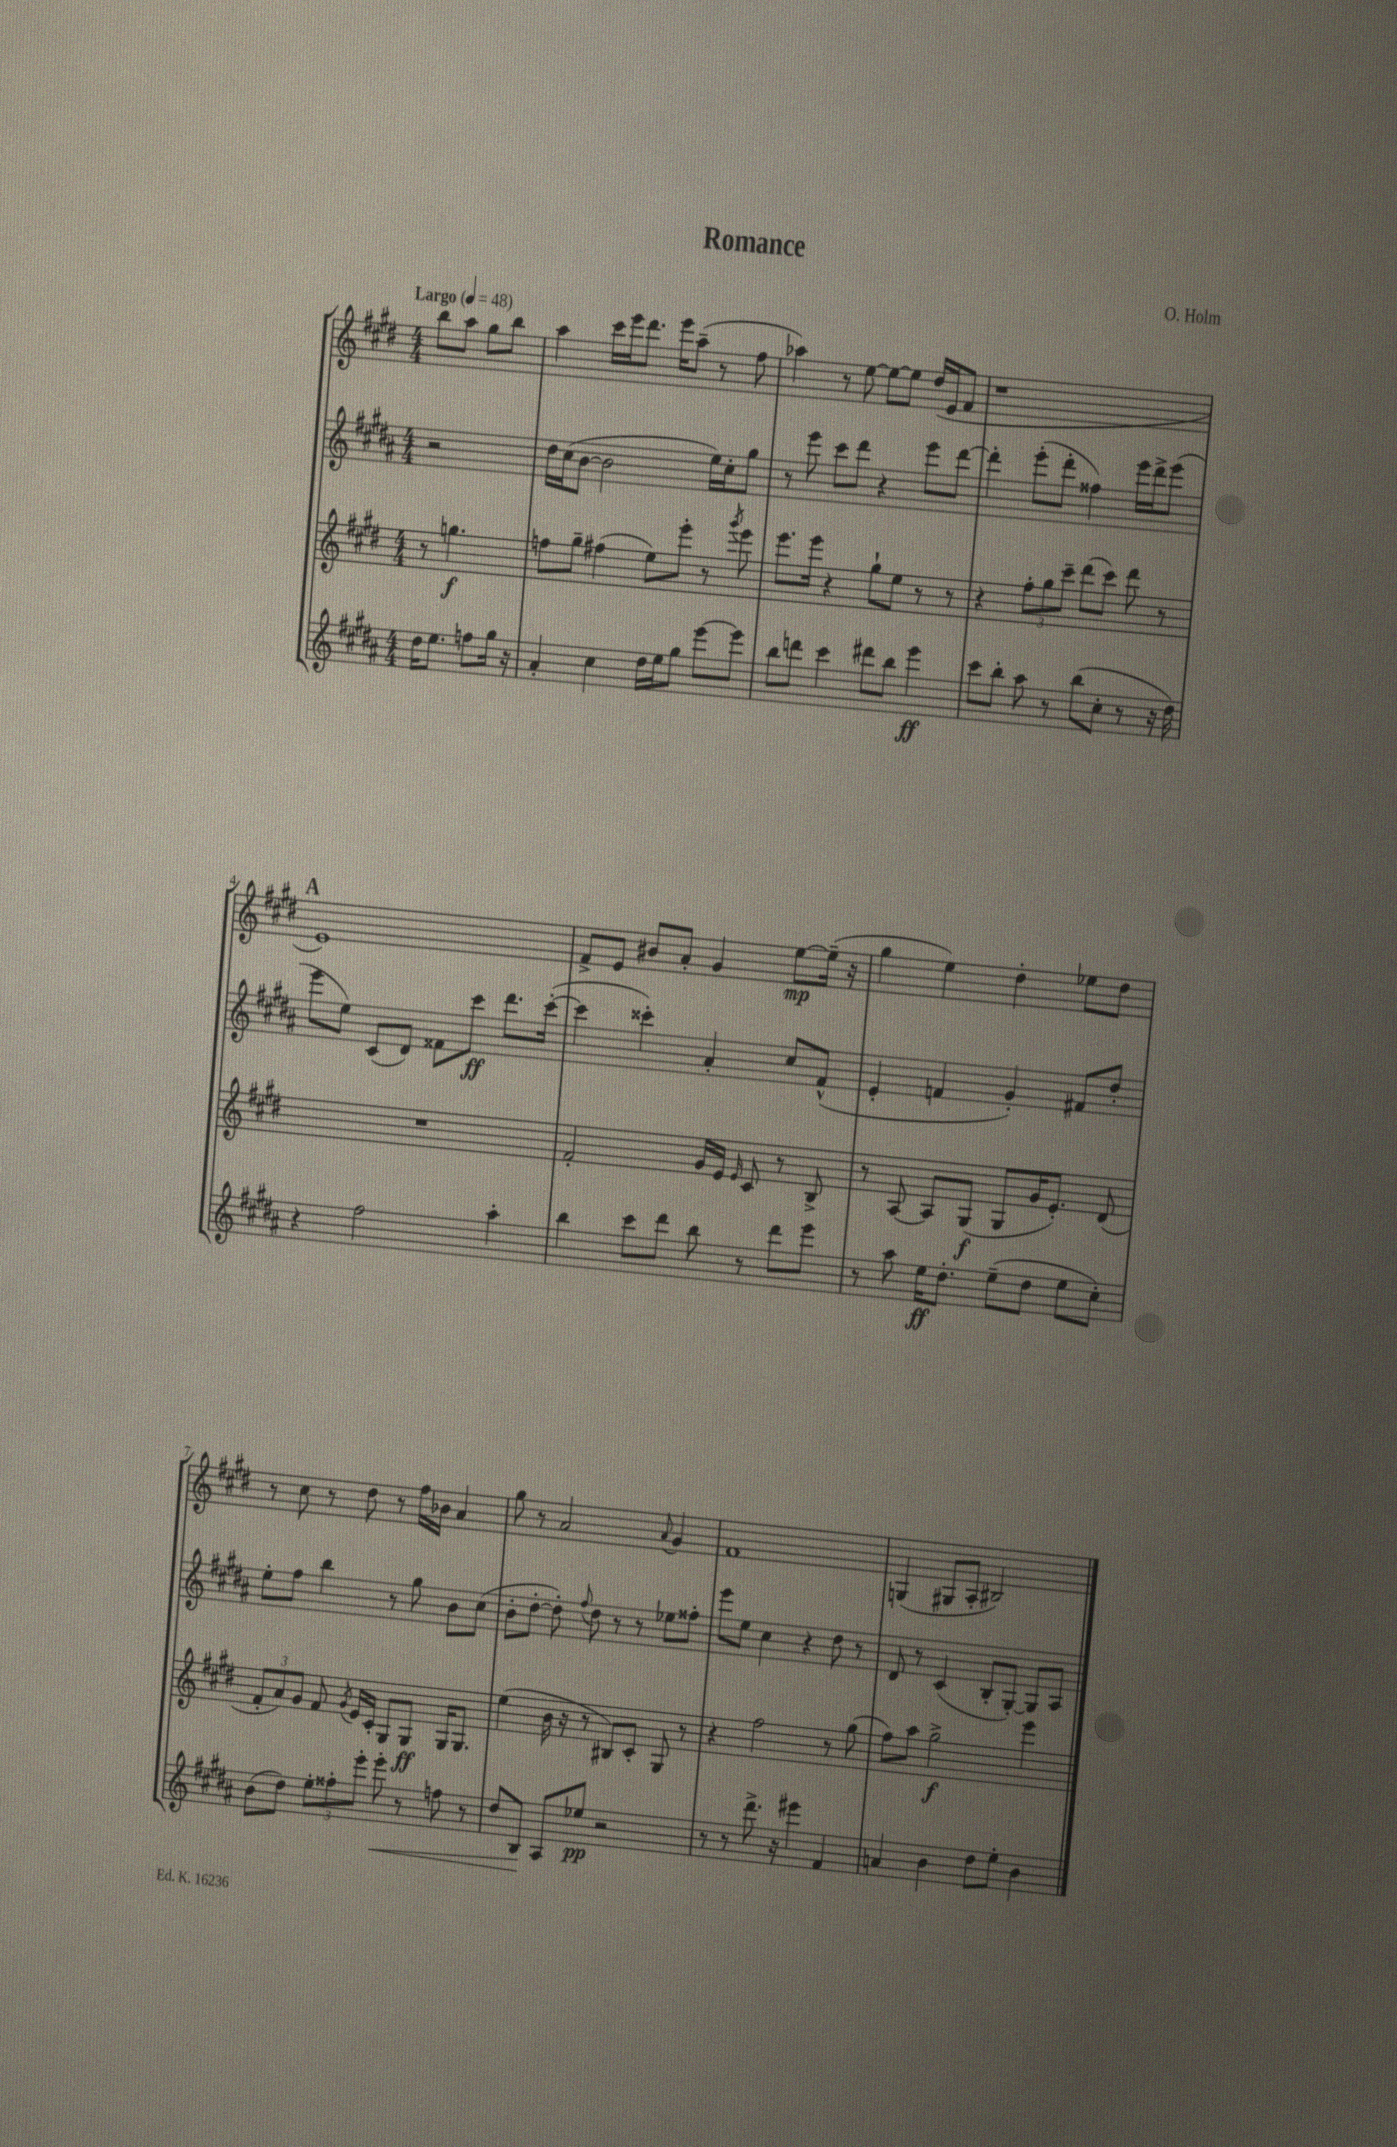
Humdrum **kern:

**kern	**kern	**kern	**kern
*staff4	*staff3	*staff2	*staff1
*clefG2	*clefG2	*clefG2	*clefG2
*k[f#c#g#d#a#]	*k[f#c#g#d#]	*k[f#c#g#d#a#]	*k[f#c#g#d#]
*M4/4	*M4/4	*M4/4	*M4/4
*MM48	*MM48	*MM48	*MM48
16dd#	8r	2r	8bb
8.ee	.	.	.
.	4.gg	.	8aa
8ff	.	.	8gg#
16gg#	.	.	8bb
16r	.	.	.
=	=	=	=
4a#'	8ff	16dd#	4aa
.	.	(16cc#	.
.	8gg#~	[8b	.
4cc#	(4ff#	2b]	16ccc#
.	.	.	16eee
.	.	.	8.ddd#
16dd#	8ee)	.	.
16ee	.	.	16eee
8gg#	8eee'	.	(8aa~
[8eee	8r	16ee)	8r
.	.	16cc#'	.
.	8qggg#	.	.
8eee]	8eee	8gg#	8ff#
=	=	=	=
8bb	8.eee	8r	4aa-)
8ddd	.	8eee	.
.	16eee	.	.
4ccc#	4r	8ccc#	8r
.	.	8ddd#	[8ee
8ddd#	8gg#`	4r	8ee_
8bb	8ee	.	8ee]
4eee	8r	8eee	(16dd#
.	.	.	16e
.	8r	[8ddd#	8f#
=	=	=	=
8ccc#	4r	4ddd#']	1r
8bb'	.	.	.
8aa#	12ff#'	(8eee'	.
.	12gg#	.	.
8r	.	8ddd#'	.
.	12ccc#~	.	.
(8bb	(8ddd#	4ff##)	.
8cc#'	8ccc#)	.	.
8r	8ddd#	16eee	.
.	.	16ddd#^	.
16r	8r	(8eee	.
16dd#)	.	.	.
=	=	=	=
4r	1r	8eee	1e)
.	.	8ee)	.
2ff#	.	(8c#	.
.	.	8d#)	.
.	.	8f##	.
.	.	8ccc#	.
4aa#'	.	8.ddd#	.
.	.	([16ccc#'	.
=	=	=	=
4bb	2f#'	4ccc#]	8f#^
.	.	.	8e
8ccc#	.	4ccc##')	8b#
8ddd#	.	.	8a'
8bb	16g#	4a#'	4g#
.	16e	.	.
.	16qqe	.	.
8r	8c#	.	.
8ddd#	8r	8cc#	[8ee
8eee	8B^	(8f#^^	(16ee~]
.	.	.	16r
=	=	=	=
8r	8r	4e'	4gg#
8aa#	[8A	.	.
16ee	8A]	4f	4ee)
8.dd#'	.	.	.
.	(8G#	.	.
(8ee~	8G#	4g#')	4dd#'
8dd#	16g#	.	.
.	8.e')	.	.
8ee	.	8f#	8ee-
8cc#')	(8d#	8dd#'	8dd#
=	=	=	=
(8b	12f#'	8ee'	8r
.	12a)	.	.
8dd#)	.	8ff#	8cc#
.	12g#	.	.
12ee'	8f#	4bb	8r
12ff##'	.	.	.
.	8qg#	.	.
.	16e	.	8dd#
12eee'	.	.	.
.	16c#'	.	.
8eee'	8G#	8r	8r
8r	8G#	8gg#	16ff#
.	.	.	16b-
8ff	16G#	8b	4a
.	8.G#	.	.
8r	.	(8cc#	.
=	=	=	=
8dd#	(4ee	8b'	8gg#
8B	.	[8dd#'	8r
8A#	16b	8dd#'])	2a
.	16r	.	.
.	.	8qqff#	.
8ee-	8r	8dd#	.
2r	8B#)	8r	.
.	8c#'	8r	.
.	.	.	8qqa
.	8G#	8ee-	4g#
.	8r	8ff##'	.
=	=	=	=
8r	4r	8eee	1f#
8r	.	8ee	.
8.ddd#^	2ff#	4cc#	.
16r	.	.	.
4eee#	.	4r	.
4f#	8r	8dd#	.
.	(8gg#	8r	.
=	=	=	=
4a	8ff#)	8d#	(4G
.	8aa	8r	.
4b	2gg#^	(4c#	8G#
.	.	.	8A'
8dd#	.	8B'	2B#)
8ee'	.	[8G#')	.
4b	4eee	8G#]	.
.	.	8A#	.
==	==	==	==
*-	*-	*-	*-
